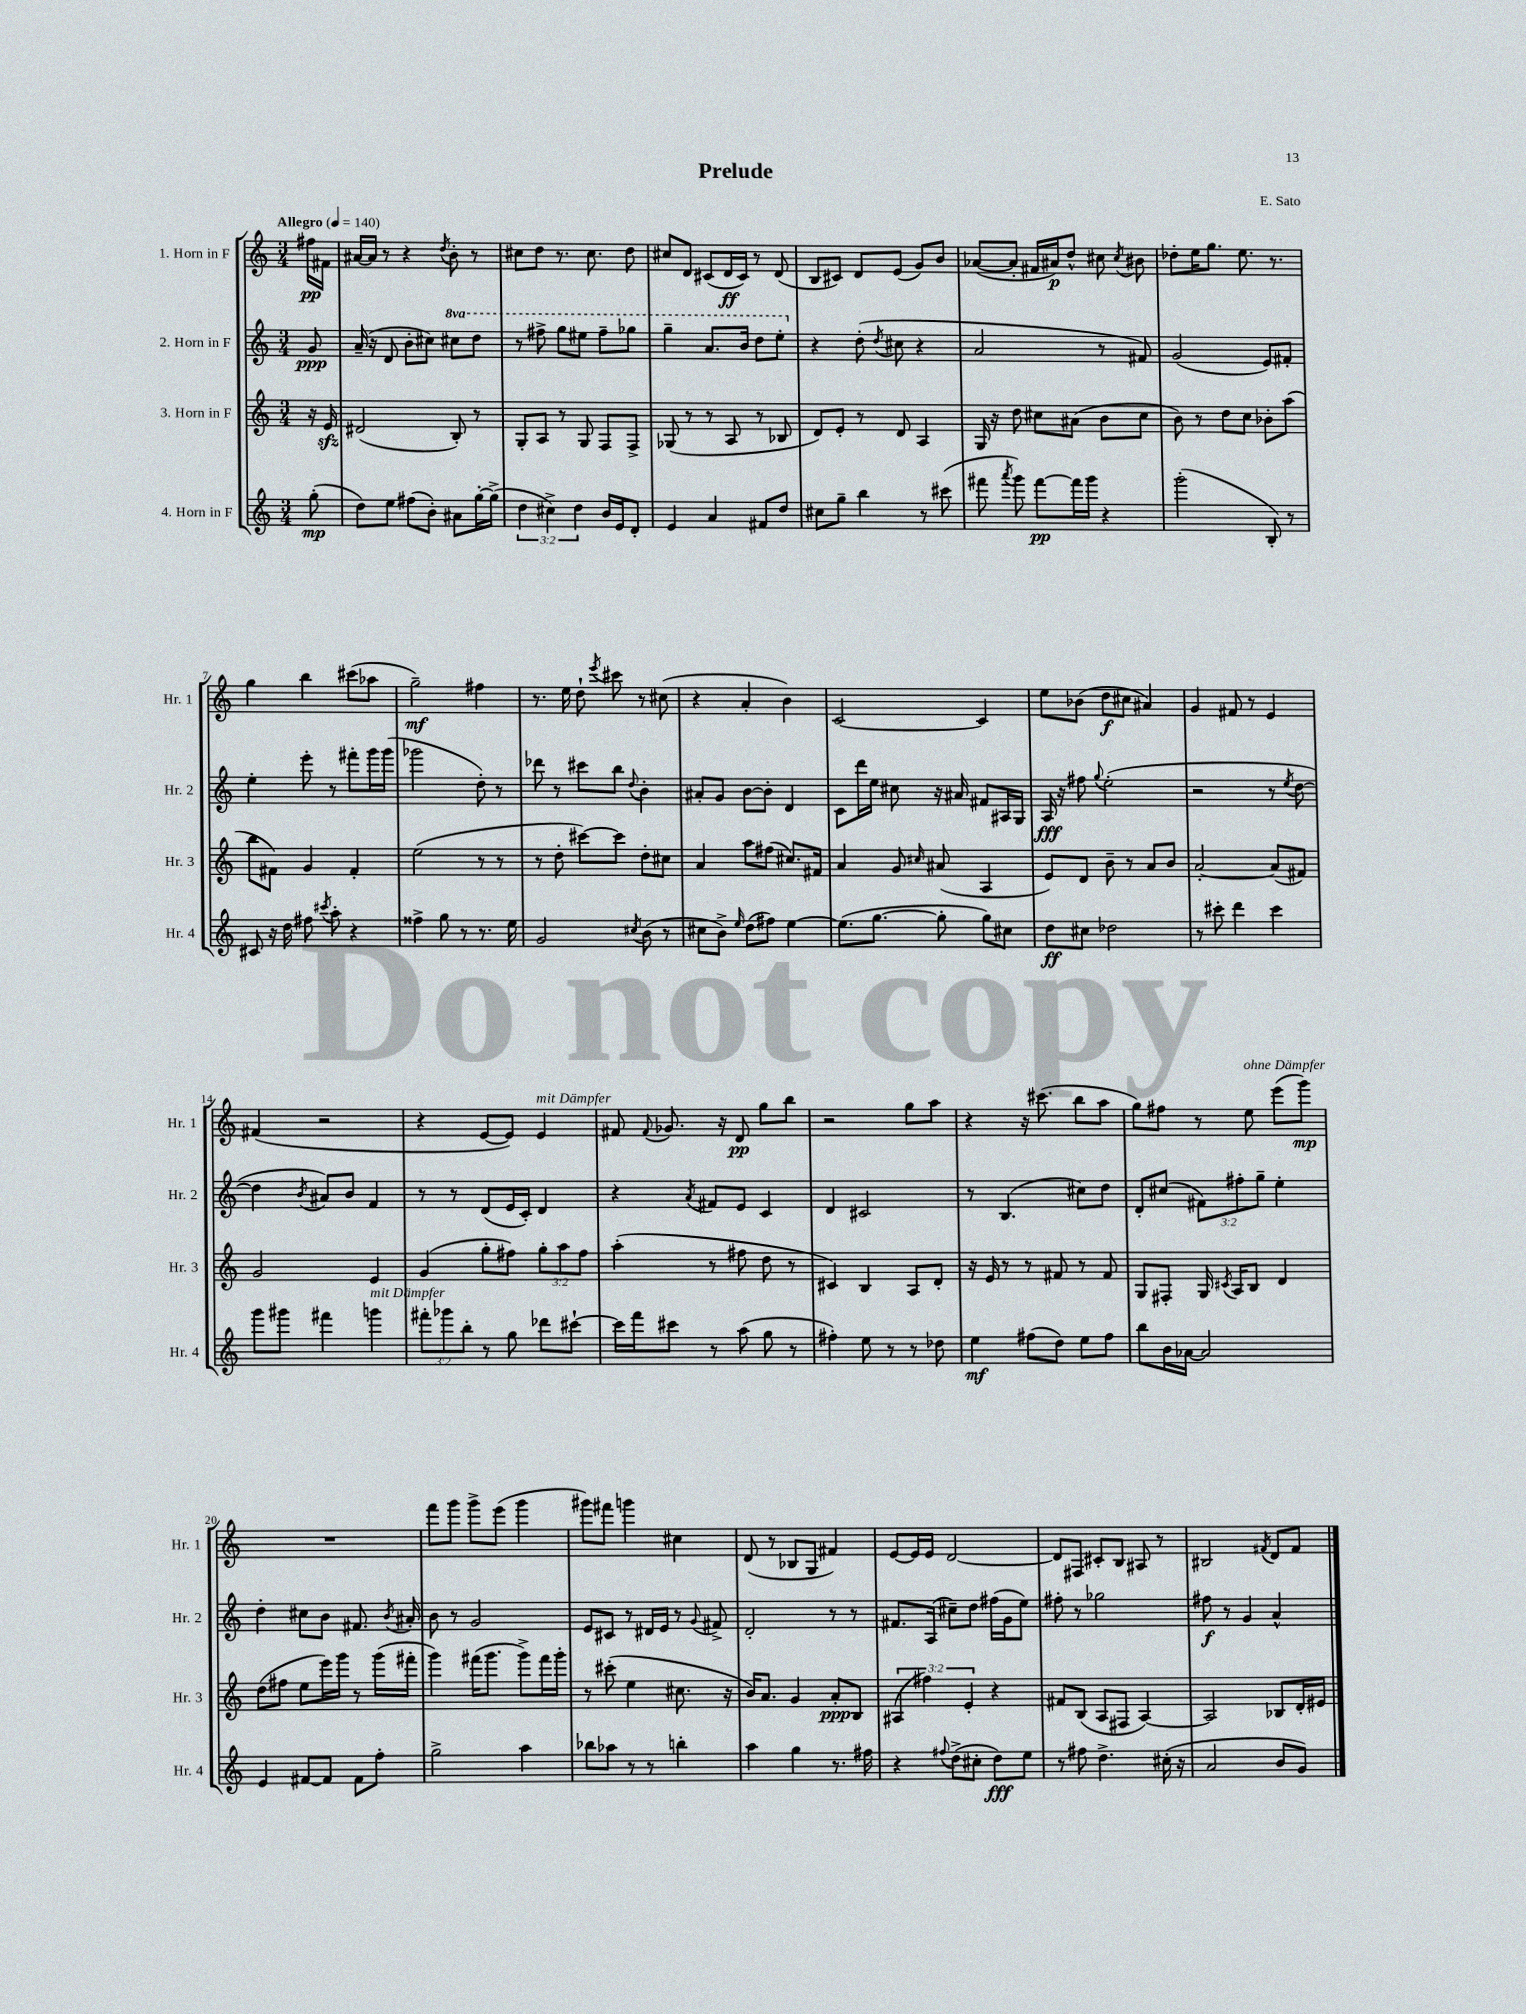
\header { title = "Prelude" composer = "E. Sato" }
<<
\new StaffGroup <<
\new Staff = "s0" \with { instrumentName = "1. Horn in F" shortInstrumentName = "Hr. 1" } {
    \clef treble \key c \major \numericTimeSignature \time 3/4 \partial 8 \tempo "Allegro" 4 = 140
    \autoBeamOff fis''16[\pp fis'16] |
    ais'16[~ ais'16] r8 r4 \acciaccatura { d''8 } b'8-. r8 |
    cis''8[ d''8] r8. cis''8. d''8 |
    cis''8[ d'8] cis'8[( d'16\ff cis'16]) r8 d'8( |
    b8[ cis'8]) d'8[ e'8]( g'8[) b'8] |
    aes'8[~( aes'8]-. fis'16[ ais'16\p) d''8]-^ cis''8 \acciaccatura { cis''8 } bis'8 |
    des''8[-. e''16 g''8.] e''8. r8. |
    g''4 b''4 cis'''8[( aes''8] |
    g''2--\mf) fis''4 |
    r8. e''16 d''8-! \acciaccatura { e'''8 } cis'''8 r8 cis''8( |
    r4 a'4-. b'4) |
    c'2~ c'4 |
    e''8[ bes'8]( d''8[\f cis''8] ais'4) |
    g'4 fis'8 r8 e'4 |
    fis'4( r2 |
    r4 e'8[~ e'8]) e'4^\markup { \italic "mit Dämpfer" } |
    fis'8 \appoggiatura { fis'8 } ges'8. r16 d'8\pp g''8[ b''8] |
    r2 g''8[ a''8] |
    r4 r16 cis'''8.( b''8[ a''8] |
    g''8[) fis''8] r8 e''8^\markup { \italic "ohne Dämpfer" } e'''8[( g'''8]\mp) |
    R2. |
    f'''8[ g'''8] g'''8[-> e'''8]( g'''4 |
    gis'''8[) fis'''8] g'''4 cis''4 |
    d'8( r8 bes8[ g8] fis'4) |
    e'8[~ e'16 e'16] d'2~ |
    d'8[ fis8] cis'8[-. b8] ais8 r8 |
    bis2 \acciaccatura { fis'8 } d'8[ fis'8] \bar "|." |
}
\new Staff = "s1" \with { instrumentName = "2. Horn in F" shortInstrumentName = "Hr. 2" } {
    \clef treble \key c \major \numericTimeSignature \time 3/4 \override Staff.TupletNumber.text = #tuplet-number::calc-fraction-text \set Staff.ottavationMarkups = #ottavation-simple-ordinals \partial 8
    \autoBeamOff g'8\ppp |
    a'16--( r16 d'8 b'8[-. cis''8]) \ottava #1 cis'''8[ d'''8] |
    r8 fis'''8-> g'''8[ eis'''8] fis'''8[-- ges'''8] |
    g'''4-- a''8.[ b''16] d'''8[ e'''8]-. \ottava #0 |
    r4 d''8-.( \acciaccatura { d''8 } cis''8 r4 |
    a'2 r8 fis'8) |
    g'2( e'8[) fis'8]-. |
    e''4-. e'''8-. r8 fis'''8[-. g'''16 g'''16]( |
    ges'''2 d''8-.) r8 |
    des'''8 r8 cis'''8[ b''8] \appoggiatura { d''8 } b'4-. |
    ais'8[-. g'8] b'8[~ b'8]-. d'4 |
    c'8[ d'''16 e''16] cis''8 r16 ais'16 fis'8[ ais16 g16] |
    a16\fff r16 fis''8 \appoggiatura { g''8 } e''2-.( |
    r2 r8 \acciaccatura { e''8 } d''8~ |
    d''4 \acciaccatura { b'8 } ais'8[) b'8] f'4 |
    r8 r8 d'8[( e'16 c'16]-.) d'4 |
    r4 \acciaccatura { a'8 } fis'8[ e'8] c'4 |
    d'4 cis'2 |
    r8 b4.( cis''8[) d''8] |
    d'8[-. cis''8]( \tuplet 3/2 { fis'8[) fis''8-. g''8]-- } e''4-. |
    d''4-. cis''8[ b'8] fis'8. \acciaccatura { b'8 } ais'16-. |
    b'8 r8 g'2 |
    e'8[ cis'8] r8 dis'16[ e'16] r8 \appoggiatura { g'8 } fis'8-> |
    d'2-. r8 r8 |
    fis'8.[ a16]( cis''8[--) d''8] fis''16[( g'16 e''8]) |
    fis''8-. r8 ges''2 |
    fis''8\f r8 g'4 a'4-^ \bar "|." |
}
\new Staff = "s2" \with { instrumentName = "3. Horn in F" shortInstrumentName = "Hr. 3" } {
    \clef treble \key c \major \numericTimeSignature \time 3/4 \override Staff.TupletNumber.text = #tuplet-number::calc-fraction-text \partial 8
    \autoBeamOff r16 e'16\sfz |
    dis'2( b8-.) r8 |
    g8[-. a8] r8 g8 f8[ f8]-> |
    ges8( r8 r8 a8 r8 bes8 |
    d'8[) e'8]-. r8 d'8 a4 |
    g16 r16 d''8 cis''8[ ais'8]( b'8[ cis''8] |
    b'8) r8 d''8[ c''8] bes'8[-. a''8]( |
    b''8[ fis'8]) g'4 fis'4-. |
    e''2( r8 r8 |
    r8 d''8-. cis'''8[~) cis'''8] d''8[-. cis''8] |
    a'4 a''8[ fis''8]( cis''8.[) fis'16] |
    a'4 g'8 \grace { cis''16 } ais'8( a4 |
    e'8[) d'8] b'8-- r8 a'8[ b'8] |
    a'2~-. a'8[( fis'8]) |
    g'2 e'4 |
    g'4( g''8[-. fis''8]) \tuplet 3/2 { g''8[-. a''8 fis''8] } |
    a''4-.( r8 fis''8 d''8 r8 |
    cis'4) b4 a8[ d'8]-. |
    r16 e'16 r8 r8 fis'8 r8 fis'8 |
    g8[ fis8]-. g16 \acciaccatura { cis'8 } a16[ b8] d'4 |
    d''8[( fis''8] e''8[ e'''16) g'''16] r8 g'''16[( fis'''16]-. |
    g'''4) fis'''16[( g'''8.] g'''8[->) fis'''16 g'''16]-. |
    r8 cis'''8-.( e''4 cis''8. r16 |
    b'16[) a'8.] g'4 a'8[-.\ppp b8] |
    \tuplet 3/2 { ais4( fis''4) e'4-. } r4 |
    fis'8[ b8]( a8[ fis8] a4~) |
    a2 bes8[ d'16-. eis'16] \bar "|." |
}
\new Staff = "s3" \with { instrumentName = "4. Horn in F" shortInstrumentName = "Hr. 4" } {
    \clef treble \key c \major \numericTimeSignature \time 3/4 \override Staff.TupletNumber.text = #tuplet-number::calc-fraction-text \partial 8
    \autoBeamOff g''8-.\mp( |
    d''8[) e''8] fis''8[( b'8]-.) ais'8[ g''16~-. g''16]->( |
    \tuplet 3/2 { d''4 cis''4->) d''4 } b'16[ e'16 d'8]-. |
    e'4 a'4 fis'8[ d''8] |
    cis''8[ g''8]-- b''4 r8 cis'''8( |
    fis'''8 \acciaccatura { a'''8 } g'''8) fis'''8[~\pp fis'''16 g'''16] r4 |
    g'''2-.( b8-.) r8 |
    cis'8 r16 d''16 fis''8 \acciaccatura { cis'''8 } a''8-. r4 |
    fisis''4-> g''8 r8 r8. e''16 |
    g'2 \acciaccatura { cis''8 } b'8( r8 |
    cis''8[ b'8]->) \grace { e''16 } d''8[( fis''8]) e''4~ |
    e''8.[( g''8.]~ g''8-. g''8[) cis''8] |
    d''8[\ff cis''8] des''2 |
    r8 cis'''8-. d'''4 cis'''4 |
    g'''8[ gis'''8] fis'''4 g'''4^\markup { \italic "mit Dämpfer" } |
    \tuplet 3/2 { fis'''8[-. ges'''8 b''8]-. } r8 g''8 des'''8[ cis'''8]~-! |
    cis'''16[ f'''16 cis'''8] r8 a''8( g''8 r8 |
    fis''4-.) e''8 r8 r8 des''8 |
    e''4\mf fis''8[( d''8]) e''8[ fis''8] |
    b''8[ b'16 aes'16]~ aes'2 |
    e'4 fis'8[~ fis'8] fis'8[ f''8]-. |
    g''2-> a''4 |
    bes''8[ aes''8] r8 r8 b''4-. |
    a''4 g''4 r8. fis''16 |
    r4 \appoggiatura { fis''8 } d''8[->( cis''8]-. d''8[\fff) e''8] |
    r8 fis''8 d''4.-> cis''16-.( r16 |
    a'2 b'8[ g'8]) \bar "|." |
}
>>
>>
